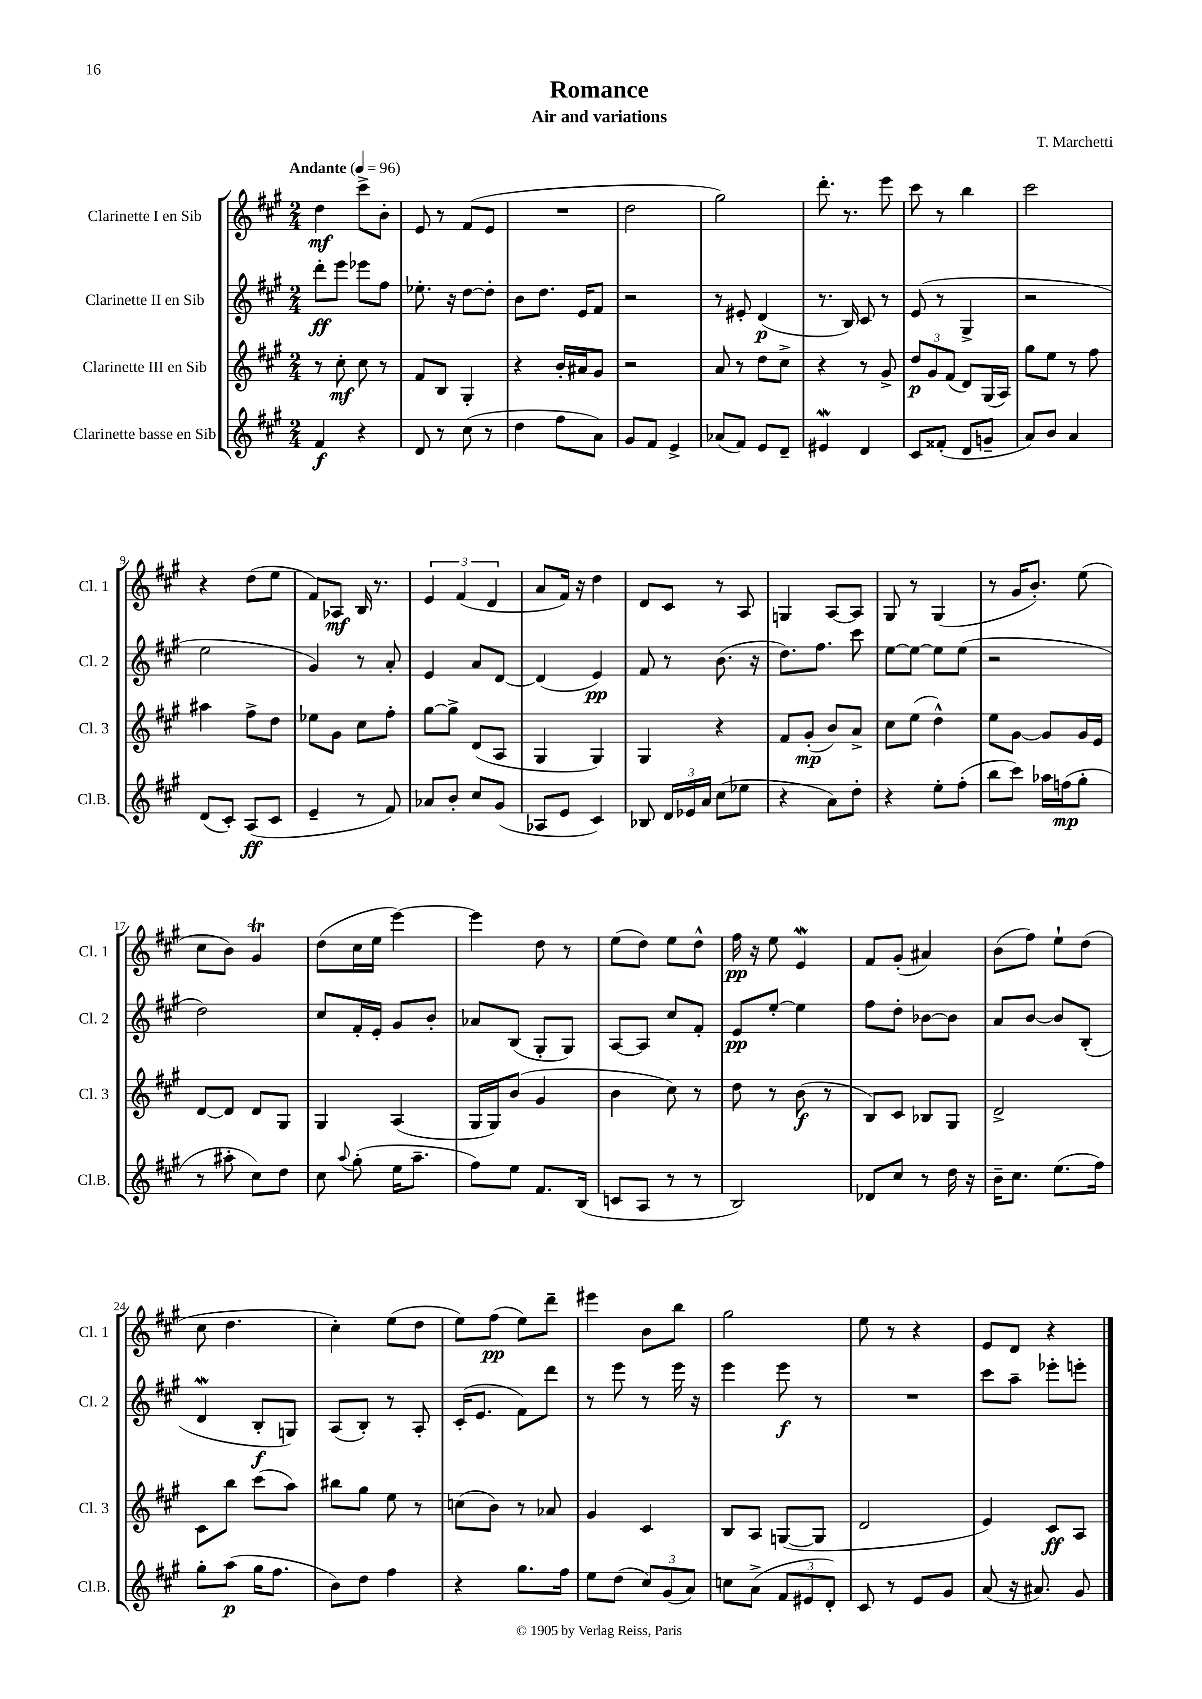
\header { title = "Romance" composer = "T. Marchetti" subtitle = "Air and variations" }
<<
\new StaffGroup <<
\new Staff = "s0" \with { instrumentName = "Clarinette I en Sib" shortInstrumentName = "Cl. 1" } {
    \clef treble \key a \major \numericTimeSignature \time 2/4 \tempo "Andante" 4 = 96
    \autoBeamOff d''4\mf cis'''8[-> b'8]-. |
    e'8 r8 fis'8[( e'8] |
    R2 |
    d''2 |
    gis''2) |
    d'''8.-. r8. e'''8 |
    cis'''8 r8 b''4 |
    cis'''2 |
    r4 d''8[( e''8] |
    fis'8[) aes8]\mf b16 r8. |
    \tuplet 3/2 { e'4 fis'4( d'4 } |
    a'8[ fis'16]) r16 d''4 |
    d'8[ cis'8] r8 a8 |
    g4 a8[~ a8] |
    gis8 r8 gis4( |
    r8 gis'16[ b'8.]-.) e''8( |
    cis''8[ b'8]) gis'4\trill |
    d''8[( cis''16 e''16] e'''4~) |
    e'''4 d''8 r8 |
    e''8[( d''8]) e''8[ d''8]-^ |
    fis''16\pp r16 e''8 e'4\mordent |
    fis'8[ gis'8]-.( ais'4) |
    b'8[( fis''8]) e''8[-! d''8]( |
    cis''8 d''4. |
    cis''4-.) e''8[( d''8] |
    e''8[) fis''8]\pp( e''8[) d'''8]-- |
    eis'''4 b'8[ b''8] |
    gis''2 |
    e''8 r8 r4 |
    e'8[ d'8] r4 \bar "|." |
}
\new Staff = "s1" \with { instrumentName = "Clarinette II en Sib" shortInstrumentName = "Cl. 2" } {
    \clef treble \key a \major \numericTimeSignature \time 2/4
    \autoBeamOff d'''8[-.\ff e'''8] ees'''8[ fis''8] |
    ees''8.-. r16 d''8[~ d''8]-. |
    b'8[ d''8.] e'16[ fis'8] |
    r2 |
    r8 eis'8-. d'4\p( |
    r8. b16) cis'8 r8 |
    e'8( r8 gis4-> |
    r2 |
    e''2 |
    gis'4) r8 a'8-. |
    e'4 a'8[ d'8]~ |
    d'4( e'4\pp) |
    fis'8 r8 b'8.( r16 |
    d''8.[) fis''8.] cis'''8 |
    e''8[~ e''8]~ e''8[ e''8]( |
    r2 |
    d''2) |
    cis''8[ fis'16-. e'16]-. gis'8[ b'8]-. |
    aes'8[ b8]( gis8[-. gis8]) |
    a8[~ a8] cis''8[ fis'8]-. |
    e'8[\pp e''8]~-. e''4 |
    fis''8[ d''8]-. bes'8[~ bes'8] |
    a'8[ b'8]~ b'8[ b8]-.( |
    d'4\mordent b8[-.\f g8]) |
    a8[( b8]-.) r8 a8-. |
    cis'16[-.( e'8.] fis'8[) d'''8] |
    r8 e'''8 r8 e'''16 r16 |
    e'''4 e'''8\f r8 |
    R2 |
    cis'''8[ a''8]-- ees'''8[-. e'''8]-. \bar "|." |
}
\new Staff = "s2" \with { instrumentName = "Clarinette III en Sib" shortInstrumentName = "Cl. 3" } {
    \clef treble \key a \major \numericTimeSignature \time 2/4
    \autoBeamOff r8 cis''8-.\mf cis''8 r8 |
    fis'8[ b8] gis4-. |
    r4 b'16[-. ais'16 gis'8] |
    r2 |
    a'8 r8 d''8[ cis''8]-> |
    r4 r8 gis'8-> |
    \tuplet 3/2 { d''8[\p gis'8 fis'8]( } d'8[) gis16( a16]) |
    gis''8[ e''8] r8 fis''8 |
    ais''4 fis''8[-> d''8] |
    ees''8[ gis'8] cis''8[ fis''8]-. |
    gis''8[~ gis''8]-> d'8[( a8] |
    gis4 gis4) |
    gis4 r4 |
    fis'8[ gis'8]-.\mp( b'8[) a'8]-> |
    cis''8[ e''8]( d''4-^) |
    e''8[ gis'8]~ gis'8[ gis'16 e'16] |
    d'8[~ d'8] d'8[ gis8] |
    gis4 a4( |
    gis16[ gis16) b'8]( gis'4 |
    b'4 cis''8) r8 |
    d''8 r8 b'8\f( r8 |
    b8[) cis'8] bes8[ gis8] |
    d'2-> |
    cis'8[ b''8] cis'''8[( a''8]) |
    bis''8[ gis''8] e''8 r8 |
    c''8[( b'8]) r8 aes'8 |
    gis'4 cis'4 |
    b8[ a8] g8[~( g8] |
    d'2 |
    e'4) cis'8[\ff a8] \bar "|." |
}
\new Staff = "s3" \with { instrumentName = "Clarinette basse en Sib" shortInstrumentName = "Cl.B." } {
    \clef treble \key a \major \numericTimeSignature \time 2/4
    \autoBeamOff fis'4\f r4 |
    d'8 r8 cis''8( r8 |
    d''4 fis''8[ a'8]) |
    gis'8[ fis'8] e'4-> |
    aes'8[( fis'8]) e'8[ d'8]-- |
    eis'4\mordent d'4 |
    cis'8[ fisis'8]-.( d'8[ g'8]-- |
    a'8[) b'8] a'4 |
    d'8[( cis'8]-.) a8[\ff( cis'8] |
    e'4-- r8 fis'8) |
    aes'8[ b'8]-. cis''8[ gis'8]( |
    aes8[ e'8] cis'4) |
    bes8 \tuplet 3/2 { d'16[ ees'16 a'16] } cis''8[( ees''8] |
    r4 a'8[) d''8]-. |
    r4 e''8[-. fis''8]-.( |
    b''8[ cis'''8]) aes''16[ f''16\mp( gis''8]-. |
    r8 ais''8-. cis''8[) d''8] |
    cis''8 \appoggiatura { a''8 } gis''8-.( e''16[ a''8.]-- |
    fis''8[) e''8] fis'8.[ b16]( |
    c'8[ a8] r8 r8 |
    b2) |
    des'8[ cis''8] r8 d''16 r16 |
    b'16[-- cis''8.] e''8.[( fis''16]) |
    gis''8[-. a''8]\p( gis''16[ fis''8.] |
    b'8[) d''8] fis''4 |
    r4 gis''8.[ fis''16] |
    e''8[ d''8]( \tuplet 3/2 { cis''8[) gis'8( a'8]) } |
    c''8[ a'8]->( \tuplet 3/2 { fis'8[ eis'8 d'8]-.) } |
    cis'8 r8 e'8[ gis'8] |
    a'8( r16 ais'8.) gis'8 \bar "|." |
}
>>
>>
